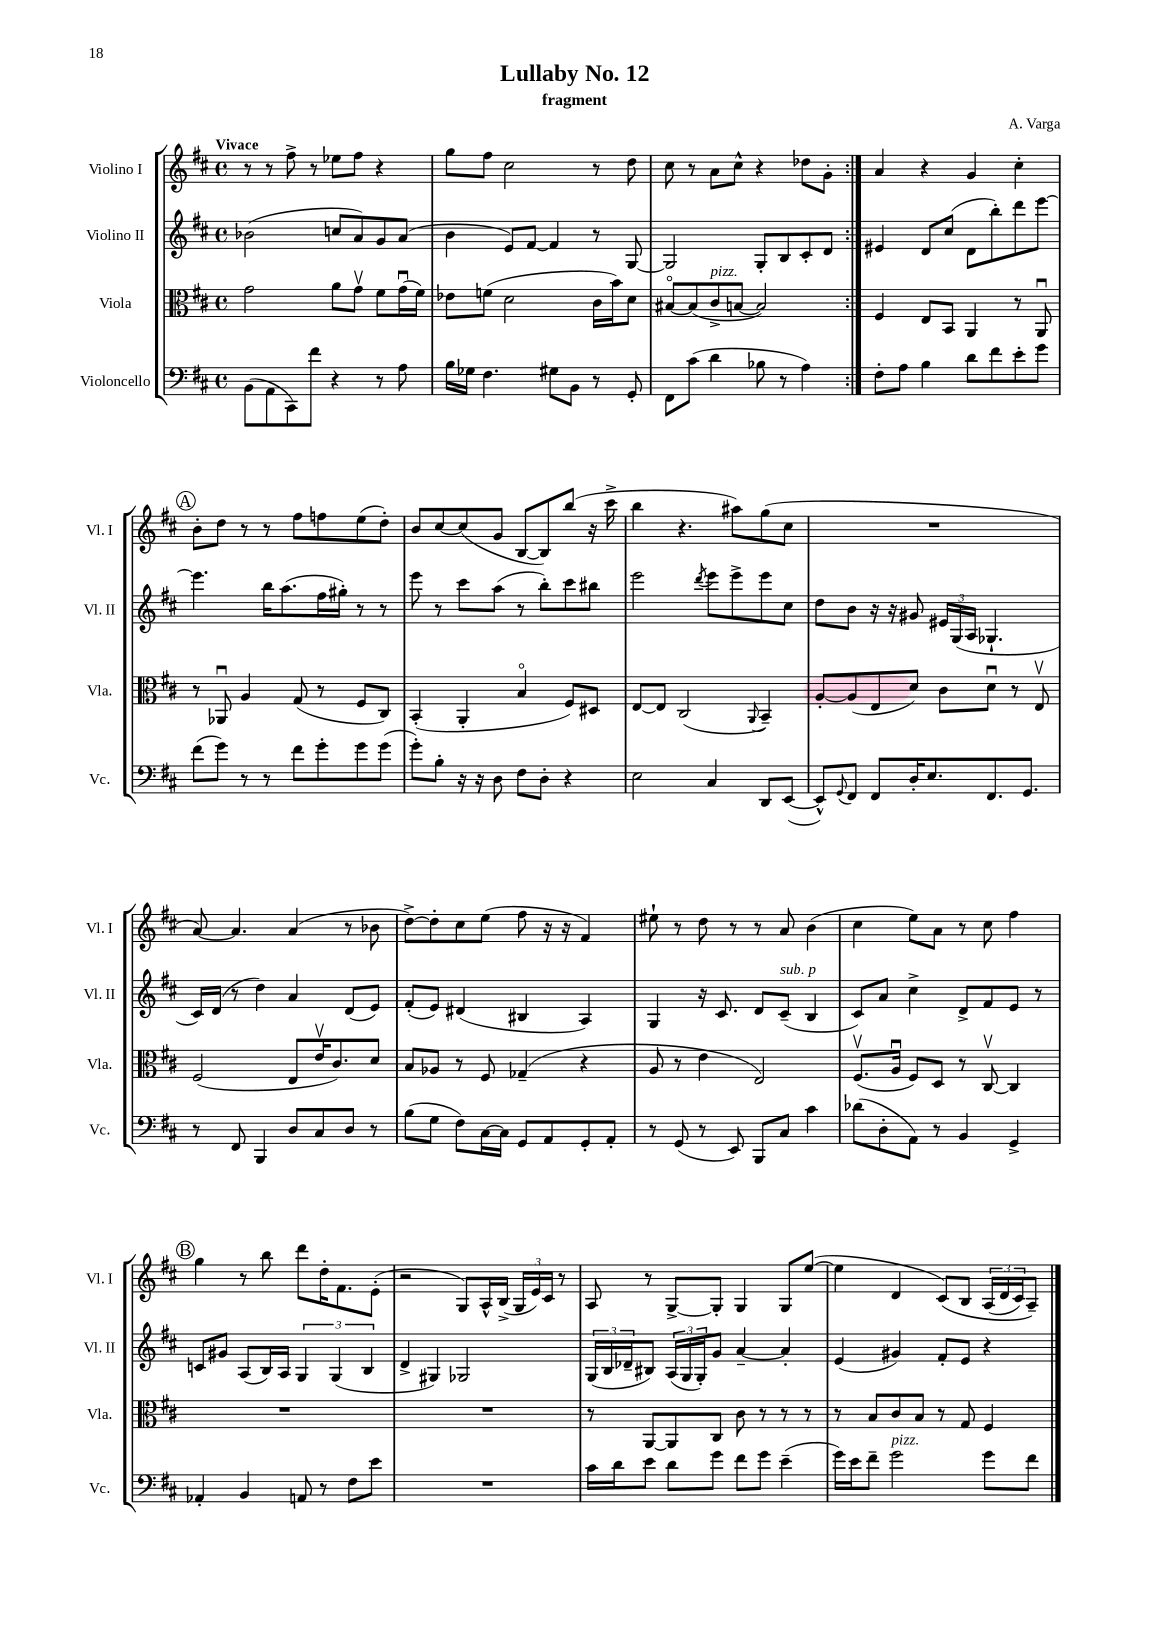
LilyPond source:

\header { title = "Lullaby No. 12" composer = "A. Varga" subtitle = "fragment" }
<<
\new StaffGroup <<
\new Staff = "s0" \with { instrumentName = "Violino I" shortInstrumentName = "Vl. I" } {
    \clef treble \key d \major \defaultTimeSignature \time 4/4 \tempo "Vivace"
    \repeat volta 2 { r8 r8 fis''8-> r8 ees''8 fis''8 r4 |
    g''8 fis''8 cis''2 r8 d''8 |
    cis''8 r8 a'8 cis''8-^ r4 des''8 g'8-. | }
    a'4 r4 g'4 cis''4-. |
    \mark \markup { \circle "A" } b'8-. d''8 r8 r8 fis''8 f''8 e''8( d''8-.) |
    b'8 cis''8~ cis''8( g'8 b8~ b8) b''8( r16 cis'''16-> |
    b''4 r4. ais''8) g''8( cis''8 |
    R1 |
    a'8~) a'4. a'4( r8 bes'8 |
    d''8~->) d''8-. cis''8 e''8( fis''8 r16 r16 fis'4) |
    eis''8-! r8 d''8 r8 r8 a'8 b'4( |
    cis''4 e''8) a'8 r8 cis''8 fis''4 |
    \mark \markup { \circle "B" } g''4 r8 b''8 d'''8 d''16-. fis'8. e'8-.( |
    r2 g8) a16-^ b16->( \tuplet 3/2 { g16 e'16) cis'16 } r8 |
    a8 r8 g8~-> g8-. g4 g8 e''8~( |
    e''4 d'4 cis'8)\( b8 \tuplet 3/2 { a16( d'16 cis'16) } a8--\) \bar "|." |
}
\new Staff = "s1" \with { instrumentName = "Violino II" shortInstrumentName = "Vl. II" } {
    \clef treble \key d \major \defaultTimeSignature \time 4/4
    \repeat volta 2 { bes'2( c''8 a'8) g'8 a'8( |
    b'4 e'8) fis'8~ fis'4 r8 g8~ |
    g2 g8-. b8 cis'8-. d'8 | }
    eis'4 d'8 cis''8( d'8 b''8-.) d'''8 e'''8~ |
    \mark \markup { \circle "A" } e'''4. b''16 a''8.( fis''16 gis''16-.) r8 r8 |
    e'''8 r8 cis'''8 a''8( r8 b''8-.) cis'''8 bis''8 |
    e'''2 \acciaccatura { d'''8 } e'''8 e'''8-> e'''8 cis''8 |
    d''8 b'8 r16 r16 gis'8 \tuplet 3/2 { eis'16 g16( a16 } ges4.-! |
    cis'16) d'16( r8 d''4) a'4 d'8( e'8) |
    fis'8-.( e'8) dis'4( bis4 a4) |
    g4 r16 cis'8. d'8 cis'8--^\markup { \italic "sub. p" }( b4 |
    cis'8) a'8 cis''4-> d'8-> fis'8 e'8 r8 |
    \mark \markup { \circle "B" } c'8 gis'8 a8( b16) a16 \tuplet 3/2 { g4 g4( b4 } |
    d'4-> gis4) ges2 |
    \tuplet 3/2 { g16( b16 des'16-- } bis8) \tuplet 3/2 { a16( g16 g16-.) } g'8 a'4~-- a'4-. |
    e'4( gis'4) fis'8-. e'8 r4 \bar "|." |
}
\new Staff = "s2" \with { instrumentName = "Viola" shortInstrumentName = "Vla." } {
    \clef alto \key d \major \defaultTimeSignature \time 4/4
    \repeat volta 2 { g'2 a'8 g'8\upbow fis'8 g'16\downbow( fis'16) |
    ees'8 f'8( d'2 cis'16 b'16) d'8 |
    bis8~\flageolet bis8( cis'8->^\markup { \italic "pizz." } b8~ b2) | }
    fis4 e8 b,8 a,4 r8 a,8\downbow |
    \mark \markup { \circle "A" } r8 aes,8\downbow a4 g8( r8 fis8 cis8) |
    b,4-.( a,4-. b4\flageolet fis8) dis8 |
    e8~ e8 cis2( \appoggiatura { a,8 } b,4--) |
    a8~-. a8( e8 d'8) cis'8 d'8\downbow r8 e8\upbow |
    fis2( e8 e'16\upbow cis'8.) d'8 |
    b8 aes8 r8 fis8 ges4--( r4 |
    a8 r8 e'4 e2) |
    fis8.\upbow( a16\downbow fis8) d8 r8 cis8~\upbow cis4 |
    \mark \markup { \circle "B" } R1 |
    R1 |
    r8 a,8~ a,8 cis8 cis'8 r8 r8 r8 |
    r8 b8 cis'8 b8 r8 g8 fis4 \bar "|." |
}
\new Staff = "s3" \with { instrumentName = "Violoncello" shortInstrumentName = "Vc." } {
    \clef bass \key d \major \defaultTimeSignature \time 4/4
    \repeat volta 2 { b,8( a,8 cis,8) fis'8 r4 r8 a8 |
    b16 ges16 fis4. gis8 b,8 r8 g,8-. |
    fis,8 cis'8( d'4 bes8 r8 a4) | }
    fis8-. a8 b4 d'8 fis'8 e'8-. g'8 |
    \mark \markup { \circle "A" } fis'8( g'8) r8 r8 fis'8 g'8-. g'8 g'8( |
    g'8-.) b8-. r16 r16 d8 fis8 d8-. r4 |
    e2 cis4 d,8 e,8~( |
    e,8-^) \appoggiatura { g,8 } fis,8 fis,8 d16-. e8. fis,8. g,8. |
    r8 fis,8 b,,4 d8 cis8 d8 r8 |
    b8( g8 fis8) cis16~ cis16 g,8 a,8 g,8-. a,8-. |
    r8 g,8( r8 e,8) b,,8 cis8 cis'4 |
    des'8( d8-. a,8) r8 b,4 g,4-> |
    \mark \markup { \circle "B" } aes,4-. b,4 a,8 r8 fis8 e'8 |
    R1 |
    cis'16 d'16 e'8 d'8 g'8 fis'8 g'8 e'4--( |
    g'16) e'16 fis'8-- g'2^\markup { \italic "pizz." } g'8 fis'8 \bar "|." |
}
>>
>>
\layout { \context { \Score \remove "Bar_number_engraver" } }
